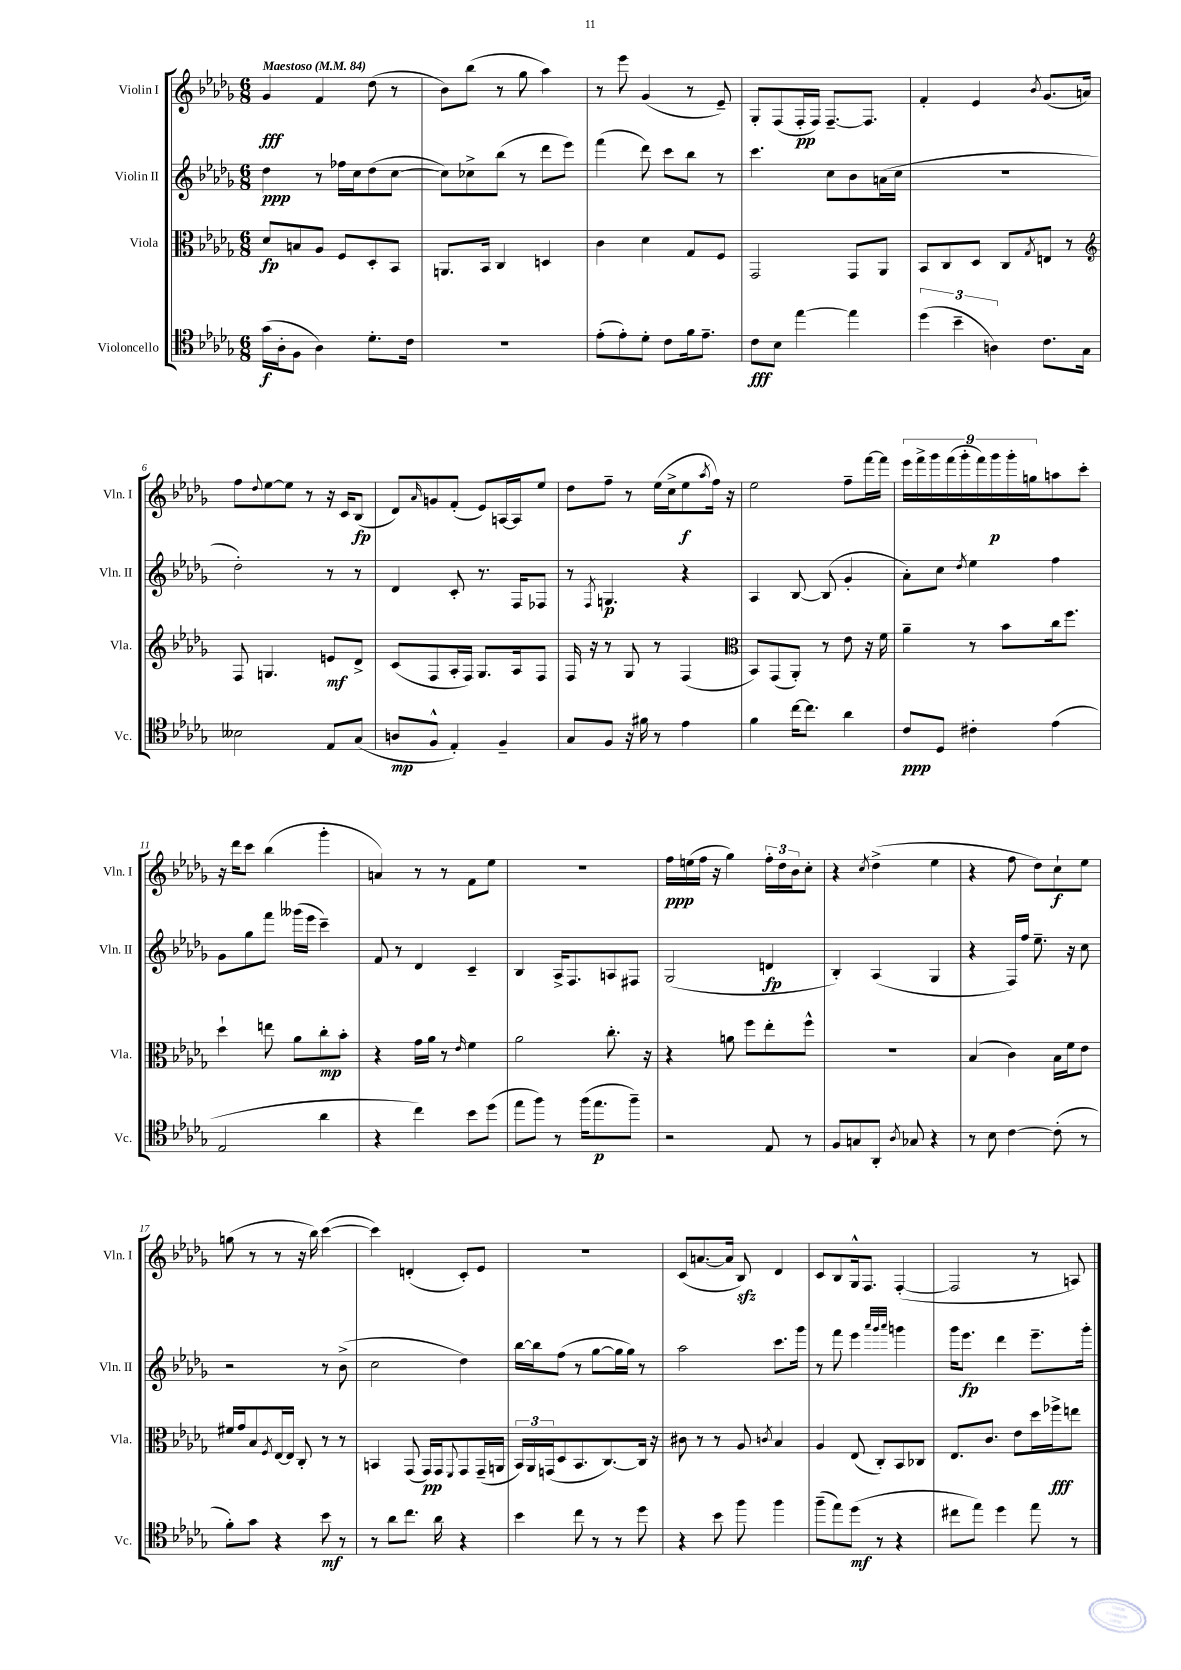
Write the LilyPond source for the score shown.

<<
\new StaffGroup <<
\new Staff = "s0" \with { instrumentName = "Violin I" shortInstrumentName = "Vln. I" } {
    \clef treble \key des \major \numericTimeSignature \time 6/8 \tempo "Maestoso" 4 = 84
    ges'4\fff f'4 des''8( r8 |
    bes'8) bes''8( r8 ges''8 aes''4) |
    r8 ees'''8 ges'4( r8 ees'8--) |
    ges8-. f8( f16-.\pp f16) f8.~-- f8. |
    f'4-. ees'4 \acciaccatura { bes'8 } ges'8.( a'16) |
    f''8 \appoggiatura { des''8 } ees''8~ ees''8 r8 r16 c'16 bes8\fp( |
    des'8) \grace { aes'16 } g'8 f'8-.( ees'8) a16~ a16 ees''8 |
    des''8 f''8-- r8 ees''16( c''16-> ees''8\f \acciaccatura { aes''8 } f''16) r16 |
    ees''2 f''8-- f'''16~ f'''16 |
    \tuplet 9/8 { ees'''16 f'''16-> ges'''16 f'''16( ges'''16-. f'''16) ges'''16\p ges'''16-. g''16 } a''8 c'''8-. |
    r16 des'''16 c'''8 bes''4( ges'''4-. |
    a'4) r8 r8 f'8 ees''8 |
    R2. |
    f''16\ppp e''16( f''16 r16 ges''4) \tuplet 3/2 { f''16-. des''16 bes'16 } c''8-. |
    r4 \acciaccatura { c''8 } des''4->( ees''4 |
    r4 f''8 des''8) c''8-!\f ees''8 |
    g''8( r8 r8 r16 bes''16) c'''4~( |
    c'''4) d'4-.( c'8-.) ees'8 |
    R2. |
    c'8( a'8.~ a'16 bes8\sfz) des'4 |
    c'8 bes8 ges16-^ f8. f4~-.( |
    f2 r8 a8) \bar "|." |
}
\new Staff = "s1" \with { instrumentName = "Violin II" shortInstrumentName = "Vln. II" } {
    \clef treble \key des \major \numericTimeSignature \time 6/8
    des''4\ppp r8 fes''16 c''16 des''8( c''8~ |
    c''8) ces''8-> bes''8( r8 des'''8 ees'''8) |
    f'''4( des'''8) c'''8 bes''8 r8 |
    c'''4. c''8 bes'8 a'16( c''16 |
    R2. |
    des''2-.) r8 r8 |
    des'4 c'8-. r8. f16 fes8 |
    r8 \acciaccatura { f8 } g4.\p r4 |
    aes4 bes8~ bes8( ges'4-. |
    aes'8-.) c''8 \acciaccatura { des''8 } ees''4 f''4 |
    ges'8 ges''8 f'''8 geses'''16( ees'''16 c'''4--) |
    f'8 r8 des'4 c'4-- |
    bes4 aes16-> f8. a8 fis8 |
    ges2( d'4\fp |
    bes4-.) aes4( ges4 |
    r4 f16) f''16 ees''8.-- r16 c''8 |
    r2 r8 bes'8->( |
    c''2 des''4) |
    bes''16~ bes''16 f''8( r8 ges''8~ ges''16 ges''16) r8 |
    aes''2 c'''8. ges'''16 |
    r8 f'''8 ees'''4 \grace { aes'''32 ges'''32 aes'''32 } g'''4 |
    ges'''16 ees'''8.\fp des'''4 ees'''8.-- ges'''16-. \bar "|." |
}
\new Staff = "s2" \with { instrumentName = "Viola" shortInstrumentName = "Vla." } {
    \clef alto \key des \major \numericTimeSignature \time 6/8
    des'8\fp b8 aes8 f8 des8-. bes,8 |
    a,8. bes,16 c4 d4 |
    c'4 des'4 ges8 f8 |
    ges,2 ges,8 aes,8 |
    bes,8 c8 des8 c8 \acciaccatura { ges8 } e8 r8 |
    \clef treble f8 g4. e'8\mf des'8-> |
    c'8( f8 aes16-. f16) ges8. aes16 f8 |
    f16 r16 r8 ges8 r8 f4( |
    \clef alto bes,8) ges,8( aes,8-.) r8 ees'8 r16 f'16 |
    aes'4-- r8 bes'8 c''16 f''8. |
    des''4-! e''8 aes'8 c''8-.\mp bes'8-. |
    r4 ges'16 aes'16 r8 \grace { ees'16 } f'4 |
    aes'2 c''8.-. r16 |
    r4 a'8 f''8 ees''8-. f''8-^ |
    R2. |
    bes4( c'4) bes16 f'16 ees'8 |
    fis'16 ges'16 bes8 \acciaccatura { f8 } ees16~ ees16 c8-. r8 r8 |
    b,4 ges,8( ges,16\pp) ges,16 \appoggiatura { f,8 } ges,8 ges,16--( a,16 |
    \tuplet 3/2 { bes,16) aes,16 g,16( } des8 bes,8. c8.~) c16 r16 |
    cis'8 r8 r8 aes8 \acciaccatura { c'8 } bes4 |
    aes4 ees8( c8-.) bes,8 ces8 |
    ees8. c'8. ees'8 des''16 fes''16->\fff e''8 \bar "|." |
}
\new Staff = "s3" \with { instrumentName = "Violoncello" shortInstrumentName = "Vc." } {
    \clef tenor \key des \major \numericTimeSignature \time 6/8
    ges'16\f( aes16-. f8 aes4) des'8.-. c'16 |
    R2. |
    ees'8-.( ees'8-.) des'8-. c'8 f'16 ees'8.-- |
    c'8\fff bes8 ees''4~ ees''4 |
    \tuplet 3/2 { des''4( bes'4-- a4) } c'8. ges16 |
    beses2 ees8 ges8( |
    a8\mp f8-^ ees4-.) f4-- |
    ges8 f8 r16 fis'16 r8 ees'4 |
    f'4 c''16~ c''8. aes'4 |
    c'8\ppp des8 cis'4-. ees'4( |
    ees2 aes'4 |
    r4 c''4) bes'8 des''8( |
    ees''8 f''8) r8 f''16( ees''8.\p f''8--) |
    r2 ees8 r8 |
    f8 g8 aes,8-. \acciaccatura { aes8 } ges8 r4 |
    r8 bes8 c'4~ c'8-.( r8 |
    f'8-.) ges'8 r4 bes'8\mf r8 |
    r8 aes'8 c''8. aes'16 r4 |
    bes'4 c''8 r8 r8 des''8 |
    r4 bes'8 f''8 f''4 |
    f''8--( ees''8) des''8\mf( r8 r4 |
    cis''8 ees''8) des''4 ees''8 r8 \bar "|." |
}
>>
>>
